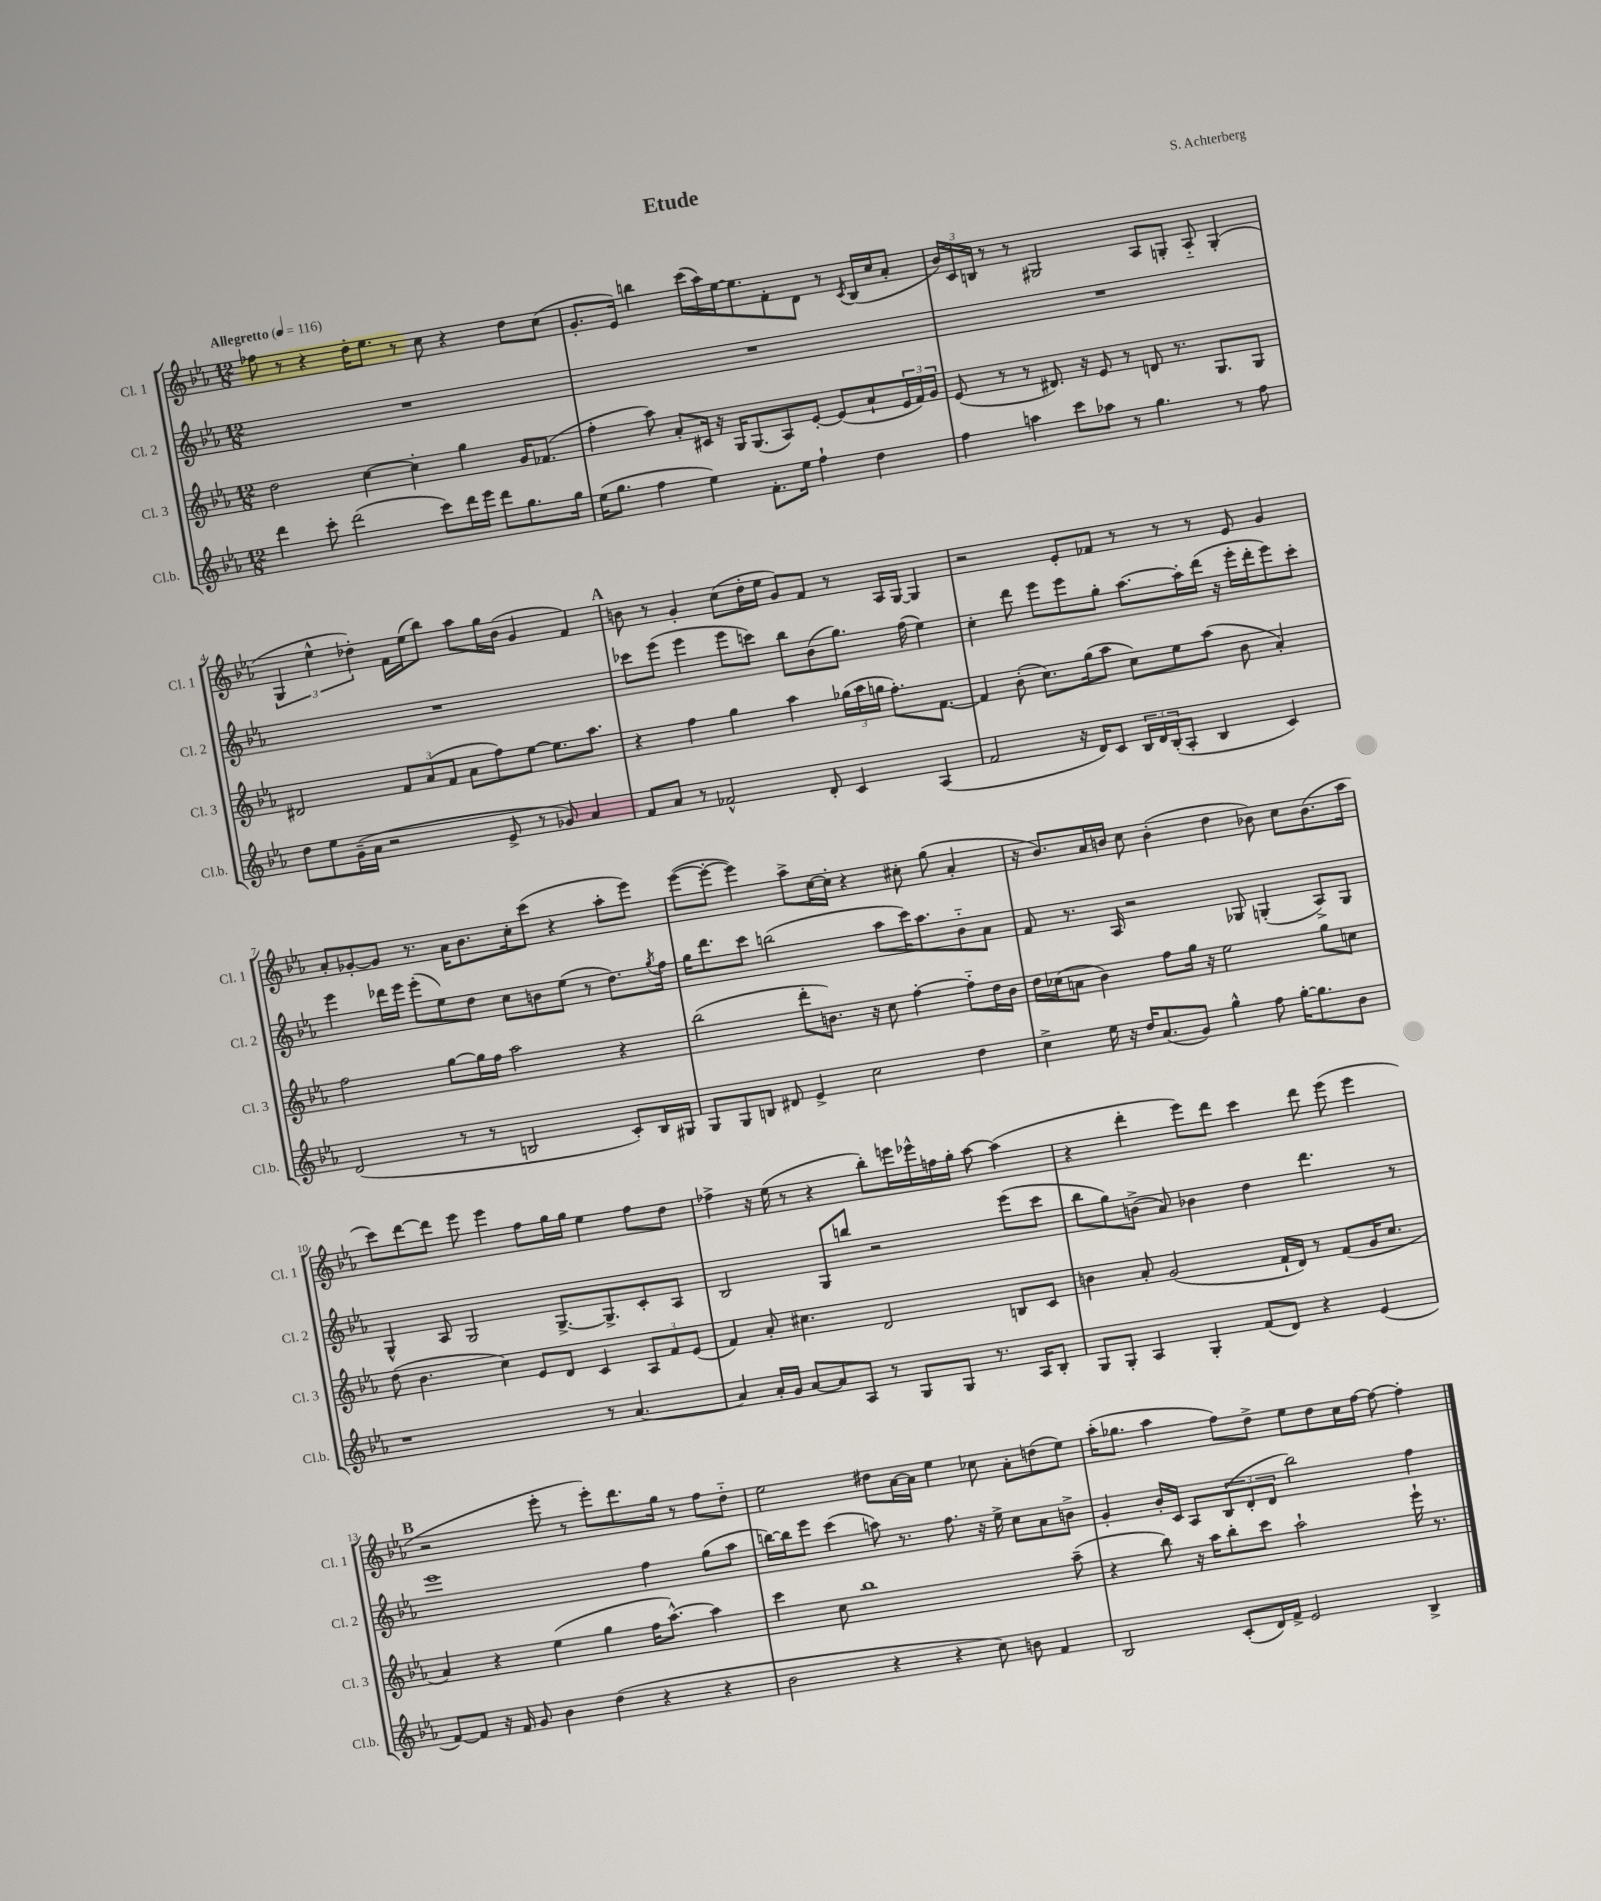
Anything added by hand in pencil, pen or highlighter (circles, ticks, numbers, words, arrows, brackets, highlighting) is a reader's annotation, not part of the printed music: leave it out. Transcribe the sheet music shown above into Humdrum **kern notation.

**kern	**kern	**kern	**kern
*staff4	*staff3	*staff2	*staff1
*clefG2	*clefG2	*clefG2	*clefG2
*k[b-e-a-]	*k[b-e-a-]	*k[b-e-a-]	*k[b-e-a-]
*M12/8	*M12/8	*M12/8	*M12/8
*MM116	*MM116	*MM116	*MM116
4ddd	2dd	1.r	8ff-
.	.	.	8r
8ccc'	.	.	4r
(2ddd	.	.	.
.	[4cc	.	16dd'
.	.	.	8.ee-
.	4cc']	.	8r
8ccc)	.	.	8cc
16ddd	4gg	.	4r
16eee-	.	.	.
8ddd	.	.	.
8.gg	16g	.	8dd
.	(8.f-	.	.
.	.	.	(8cc
16gg	.	.	.
=	=	=	=
(16ee-	4ff'	1.r	8.g'
8.gg	.	.	.
.	.	.	16e-)
4ff	8aa-)	.	4bb
.	8a-'	.	.
4ee-)	16c#	.	(16ccc
.	16r	.	16aa-)
.	16G	.	[16ee-
.	(8.G	.	8.ee-]
8.f'	.	.	.
.	8A-)	.	8f'
16ee-	.	.	.
4ff`	[8e-'	.	8d
.	(8e-]	.	8r
.	.	.	8qc
4dd	8a-`	.	(16B-
.	.	.	16cc
.	24e-	.	8a-'
.	24f)	.	.
.	24g	.	.
=	=	=	=
4ff	(8e-	1.r	24b-)
.	.	.	24c
.	.	.	24B
.	8r	.	8r
4aa	8r	.	8r
.	8.d#)	.	2G#
8ccc	.	.	.
.	16r	.	.
8aa-	8e-	.	.
8r	8r	.	.
4.gg	8d	.	8A-
.	8.r	.	8G'
.	.	.	8A-'~
.	8.G	.	.
8r	.	.	(4G'
8ff	8G	.	.
=	=	=	=
8dd	2d#	1.r	6G
8ee-	.	.	.
.	.	.	6ee-^^
(16g~	.	.	.
16a-	.	.	.
.	.	.	6dd-')
2r	.	.	.
.	12f	.	16f
.	.	.	(16ee-
.	(12a-	.	.
.	.	.	8bb-)
.	12f	.	.
.	8a-	.	8aa-
8e-^	8ff)	.	16gg
.	.	.	(16b-
8r	[8ee-	.	4g
8g-)	8.ee-]	.	.
4a-	.	.	4f)
.	8.aa-	.	.
=	=	=	=
8f	4r	8ccc-	8b
8a-	.	(8eee-	8r
8r	4ff	4eee-	4g'
2f-^^	.	.	.
.	4gg	8eee-	(8cc
.	.	8ccc)	16dd'
.	.	.	16ee-
.	4aa-	8bb-	8g)
8d'	.	(8b-	8f
4c	(24gg-	8.gg)	8r
.	24aa-	.	.
.	24gg	.	.
.	8.ff')	.	16A-
.	.	(16ff	[16G
(4A-	.	4ee-)	4G]
.	[8.f	.	.
=	=	=	=
2f	4f]	4cc'	2r
.	(8b-'	8ddd	.
.	8.cc)	8eee-	.
16r	.	8eee-	8e-'
16d)	(16gg	.	.
8c	8aa-	8gg'	8f-
24B-	8cc)	[8.aa-	8r
24d	.	.	.
(24B-'	.	.	.
8A-'	8ee-	.	8r
.	.	16aa-']	.
4B-	(8aa-	(16ddd	8r
.	.	16r	.
.	8b-	16eee-'	8e-
.	.	16ddd'	.
4c)	4a-')	8eee-)	4g
.	.	8ccc'	.
=	=	=	=
(2d	2ff	4eee-	8a-'
.	.	.	[8g-'
.	.	16ddd-	8g-]
.	.	16eee-	.
.	.	(8eee-'	8.r
8r	[8gg	8ee-)	.
.	.	.	16a-
8r	16gg]	8dd	8.b-
.	16ff	.	.
2B	2aa-	8cc	.
.	.	.	16cc'
.	.	8b	(8ccc
.	.	(8ee-	4r
.	.	8r	.
8c')	4r	8.dd)	8aa-'
16B	.	.	8eee-)
.	.	8qgg	.
16G#	.	16ff	.
=	=	=	=
8G	(2bb-	16gg	([8eee-
.	.	8.ddd	.
8G	.	.	8eee-'_
8B	.	8ccc	4eee-])
8d#	.	(2bb	.
4e-^	8ddd'	.	8aa-^
.	8.b)	.	[16cc
.	.	.	16cc']
2cc	.	.	4r
.	16r	.	.
.	8cc	8aa-	.
.	[4ff'	16ccc)	8cc#'
.	.	8.aa-	.
.	.	.	(8gg
4dd	8ff'~]	8b-'~	4a-'
.	16dd	8a-	.
.	16b	.	.
=	=	=	=
4cc^	16dd	8f	16r
.	(16cc-	.	8.b-)
.	8a	8.r	.
16ee-	4b-)	.	16a-
16r	.	16A-	16b
16dd	.	2r	8cc
(8.a-	.	.	.
.	8ff	.	(4b'
8g)	16gg	.	.
.	16r	.	.
4gg^^	2ee-	.	4dd
.	.	8G-	.
8ff	.	(4G'	8b-)
[16gg'	.	.	8cc
8.gg]	.	.	.
.	8gg	8A-^)	(8.b-
8b-	8cc	8G	.
.	.	.	16aa-
=	=	=	=
1r	(8dd	4G^^	8ccc)
.	4.b-	.	[8ddd
.	.	8A-	8ddd]
.	.	2G	8eee-
.	4cc)	.	4eee-
.	8e-	.	8ff
.	8d	[8.G^	16gg
.	.	.	16gg
8r	4c	.	4ee-
.	.	8.G^]	.
[4.a-	.	.	.
.	12A-	8c'	8ff
.	12f	.	.
.	.	8A-	8dd
.	(12e-	.	.
=	=	=	=
4a-]	4f)	2B-	4ff-^
16a-'	8a-'	.	16r
16g	.	.	(16ee-
[8a-	4.cc#	.	8r
8a-]	.	8G	4r
8A-	.	8bb	.
8r	2d	2r	8bb-')
8G	.	.	16eee
.	.	.	16eee-^^
8G	.	.	16ff
.	.	.	16gg'
8.r	.	.	[8aa-
.	8B	(8eee-	(4aa-]
16A-	.	.	.
8B-'	8c	8ccc	.
=	=	=	=
8G	4b	8bb-	4r
8G'	.	8gg)	.
4A-	8a-'	(8b^	4ddd'
.	(2g	8a-)	.
4G'	.	4b-	8eee-)
.	.	.	8ddd
(8f	.	4dd	4ccc
8d)	16f`	.	.
.	16d)	.	.
4r	8r	4.ddd	8ddd
.	(8f	.	(8eee-
(4e-	16g	.	4eee-
.	8.cc	.	.
.	.	8r	.
=	=	=	=
[8f)	4a-)	1eee-	2r
8f]	.	.	.
16r	4r	.	.
16f	.	.	.
8g	.	.	.
4b-	(4ee-	.	8eee-'
.	.	.	8r
(4dd	4gg	.	8eee-')
.	.	.	8.ddd
4r	16ff	4ff	.
.	[8.aa-^^)	.	16gg
.	.	.	8r
4r	4aa-]	(8gg	8ff
.	.	8aa-	8dd'~
=	=	=	=
2b-	4ccc	[16bb)	2ee-
.	.	16bb]	.
.	.	8eee-	.
.	8cc	(4ccc	.
.	1bb-	.	.
4r	.	8aa)	8dd#
.	.	8.r	[16a-
.	.	.	16a-]
4r	.	.	4ee-
.	.	8.ff	.
8cc)	.	16r	8cc-
.	.	16ee-^	.
8b	.	8cc	8a-'
4f	.	8a-	(8dd
.	(8aa-~	8b^	8ee-)
=	=	=	=
2B-	4r	4g'	(16aa-'
.	.	.	8.gg-
.	8bb-)	16b-'	4aa-
.	.	16c	.
.	16r	8A-	.
.	16aa-	.	.
(8c'	8bb-'	(12B-	8ff)
.	.	12d'	.
16d)	8ccc	.	8dd^
.	.	12d	.
16f^	.	.	.
2e-	2aa-`	2bb-)	8ee-
.	.	.	8dd
.	.	.	16cc
.	.	.	[16ff
.	.	.	8ff_
4B-^	16eee-`	4ff	4ff']
.	8.r	.	.
==	==	==	==
*-	*-	*-	*-
